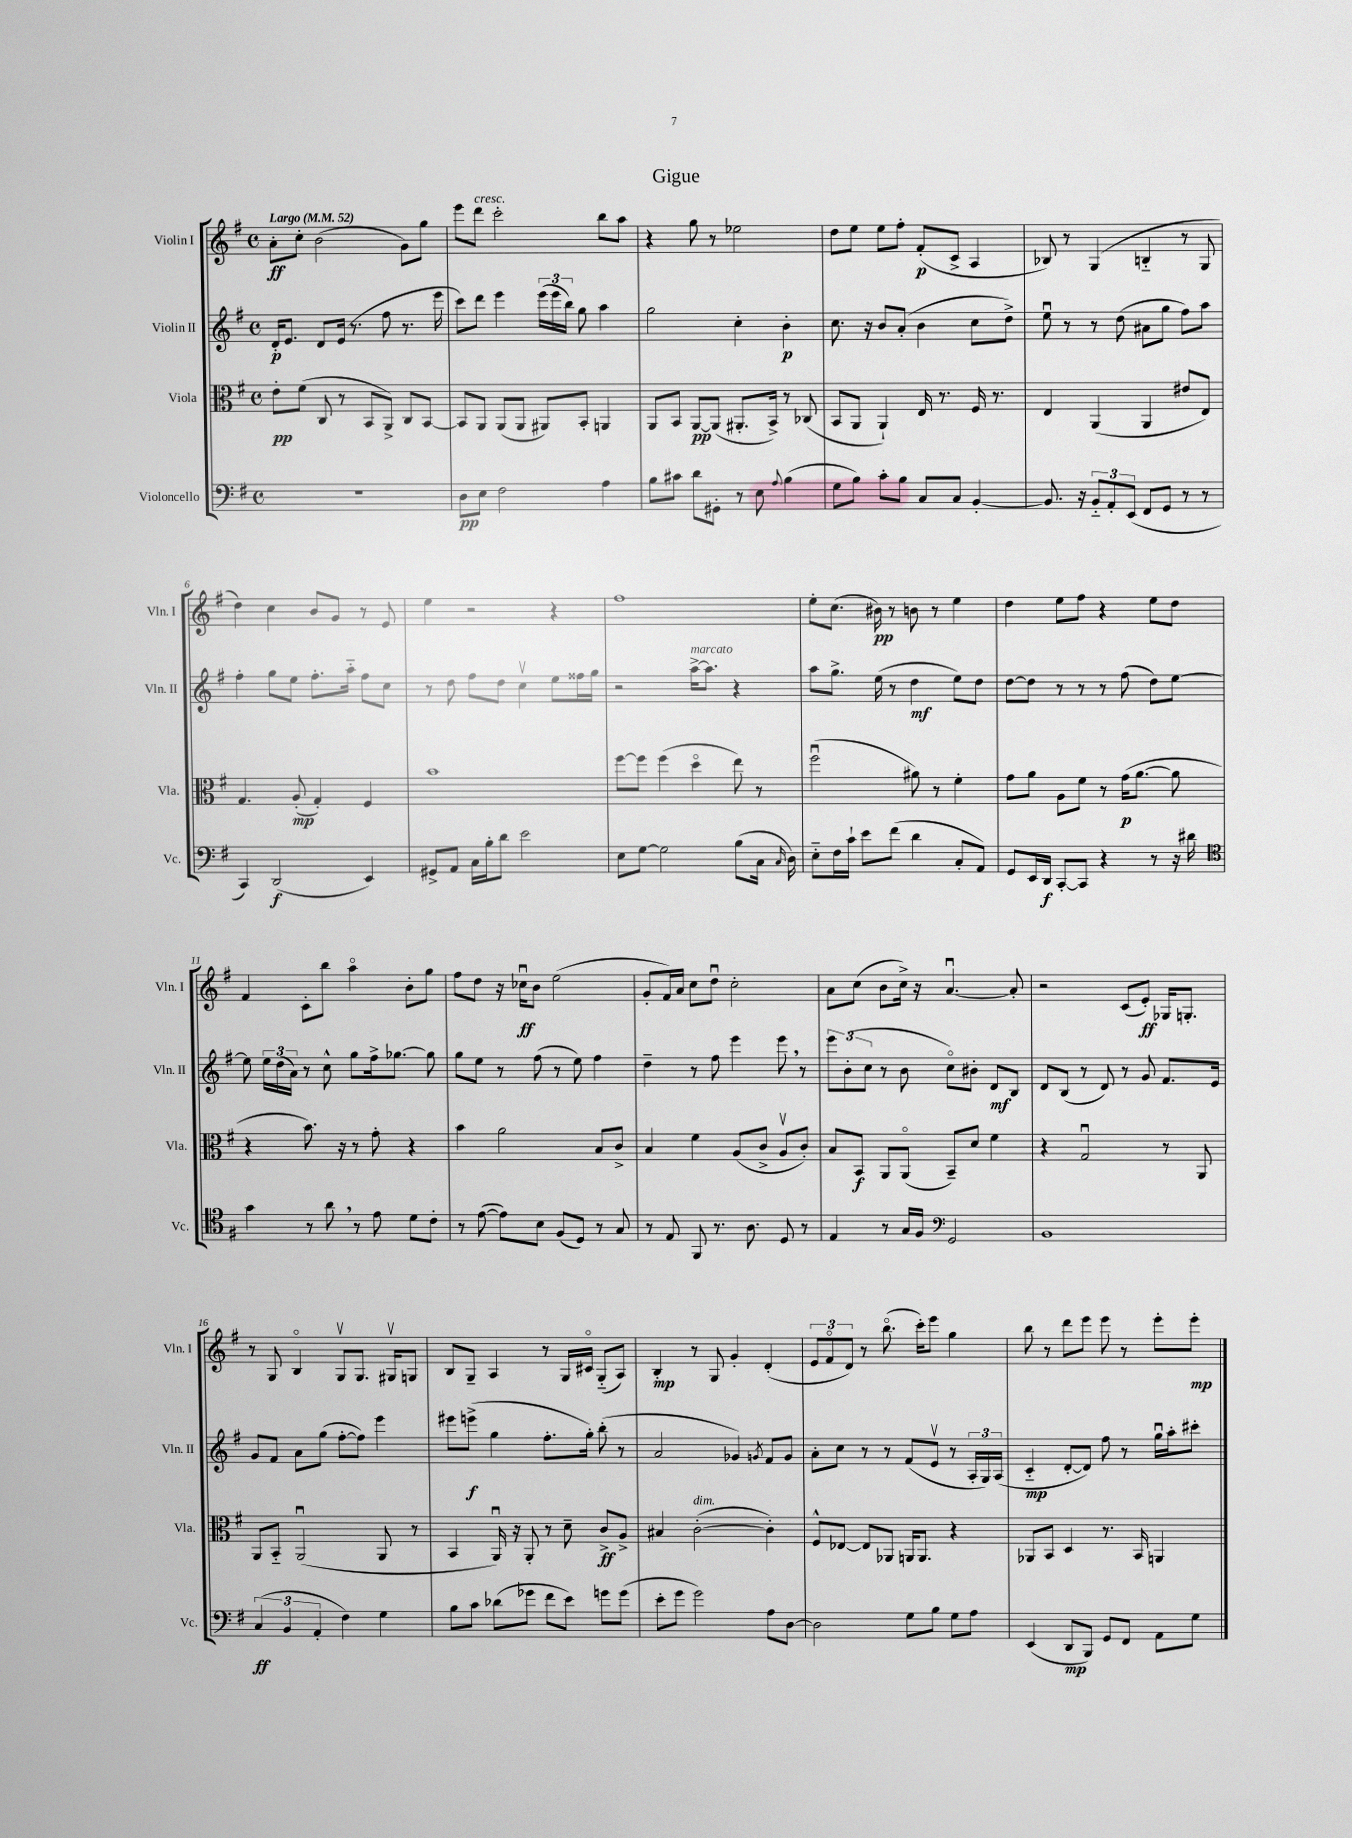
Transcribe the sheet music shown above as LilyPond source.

\header { title = "Gigue" }
<<
\new StaffGroup <<
\new Staff = "s0" \with { instrumentName = "Violin I" shortInstrumentName = "Vln. I" } {
    \clef treble \key g \major \defaultTimeSignature \time 4/4 \tempo "Largo" 4 = 52
    \autoBeamOff a'8[-.\ff c''8]-. b'2( g'8[) g''8] |
    e'''8[ d'''8]^\markup { \italic "cresc." } c'''2-. b''8[ a''8] |
    r4 g''8 r8 ees''2 |
    d''8[ e''8] e''8[ fis''8]-. fis'8[-.\p( c'8]-> a4 |
    bes8) r8 g4( b4-_ r8 g8 |
    d''4) c''4 b'8[ g'8] r8 e'8 |
    e''4 r2 r4 |
    fis''1 |
    e''8[-. c''8.]( bis'16\pp) r8 b'8 r8 e''4 |
    d''4 e''8[ fis''8] r4 e''8[ d''8] |
    fis'4 c'8[-. b''8] a''4\flageolet b'8[-. g''8] |
    fis''8[ d''8] r16 ces''16[\downbow\ff b'8] e''2( |
    g'8[-. fis'16) a'16] c''8[ d''8]\downbow c''2-. |
    a'8[ c''8]( b'8[ c''16]->) r16 a'4.~\downbow a'8-. |
    r2 c'8[( e'8]-.\ff) ges16[ g8.]-. |
    r8 g8 b4\flageolet g8[\upbow g8.] gis16[\upbow g8] |
    b8[ g8]-- a4 r8 g16[ cis'16]\flageolet g8[-_( a8]) |
    b4-.\mp r8 g8 g'4-. d'4-.( |
    \tuplet 3/2 { e'8[ fis'8\flageolet d'8]) } r8 b''8.\flageolet( c'''16[-.) e'''8] g''4 |
    b''8 r8 d'''8[ e'''8] e'''8 r8 e'''8[-. e'''8]-.\mp \bar "|." |
}
\new Staff = "s1" \with { instrumentName = "Violin II" shortInstrumentName = "Vln. II" } {
    \clef treble \key g \major \defaultTimeSignature \time 4/4
    \autoBeamOff d'16[-.\p e'8.] d'8[ e'16]( r8. fis''8 r8. e'''16 |
    c'''8[) d'''8] e'''4 \tuplet 3/2 { e'''16[( e'''16 b''16]) } g''8 a''4 |
    g''2 c''4-. b'4-.\p |
    c''8. r16 b'8[ a'8]-.( b'4 c''8[ d''8]->) |
    e''8\downbow r8 r8 d''8( ais'8[ g''8] fis''8[) a''8] |
    fis''4-. g''8[ e''8] fis''8.[-. a''16]-_ fis''8[ c''8] |
    r8 d''8 fis''8[ d''8] c''4\upbow e''8[ fisis''16 g''16] |
    r2 a''16[~->^\markup { \italic "marcato" } a''8.] r4 |
    a''8[ g''8.]-> e''16( r8 d''4\mf e''8[) d''8] |
    d''8[~ d''8] r8 r8 r8 fis''8( d''8[) e''8]~ |
    e''8 \tuplet 3/2 { e''16[ d''16( a'16]) } r8 c''8-^ g''8[ fis''16-> ges''8.]~ ges''8 |
    g''8[ e''8] r8 fis''8( r8 e''8) fis''4 |
    d''4-- r8 fis''8 e'''4 e'''8 \breathe r8 |
    \tuplet 3/2 { e'''8[ b'8-.( c''8] } r8 b'8 c''8[\flageolet) bis'8]-. d'8[\mf b8] |
    d'8[ b8]( r8 d'8) r8 g'8 fis'8.[ e'16] |
    g'8[ fis'8] a'8[ g''8]( fis''8[~-. fis''8]) e'''4 |
    eis'''8[ e'''8]->\f( g''4 fis''8.[-. g''16]-.) b''8-.( r8 |
    a'2 ges'4) \acciaccatura { g'8 } fis'8[ g'8] |
    a'8[-. c''8] r8 r8 fis'8[( e'8]\upbow r8 \tuplet 3/2 { a16[-. g16) a16]( } |
    c'4-_\mp d'8[~-. d'8]) fis''8 r8 g''16[\downbow a''16-. cis'''8]-. \bar "|." |
}
\new Staff = "s2" \with { instrumentName = "Viola" shortInstrumentName = "Vla." } {
    \clef alto \key g \major \defaultTimeSignature \time 4/4
    \autoBeamOff e'8[-.\pp fis'8]( c8 r8 b,8[ a,8]->) c8[ b,8]~ |
    b,8[ a,8] a,8[( a,8] ais,8[) b,8]-. a,4 |
    a,8[ b,8] a,8[~\pp a,8]( ais,8.[-. b,16]->) r8 ces8( |
    b,8[ a,8] a,4-!) e16 r8. fis16 r8. |
    e4 a,4( a,4 eis'8[ e8]) |
    g4. a8-.\mp( g4-.) fis4 |
    b'1 |
    fis''8[~ fis''8] fis''4( d''4\flageolet e''8) r8 |
    fis''2\downbow( ais'8) r8 fis'4-. |
    g'8[ a'8] a8[ fis'8] r8 g'16[\p( a'8.]~ a'8 |
    r4 b'8.) r16 r8 g'8-. r4 |
    b'4 a'2 b8[ c'8]-> |
    b4 fis'4 a8[( c'8]-> a8[\upbow c'8]-.) |
    b8[ b,8]\f a,8[ a,8]\flageolet( b,8[--) d'8] fis'4 |
    r4 g2\downbow r8 a,8 |
    a,8[ b,8]-_ a,2\downbow( a,8 r8 |
    b,4 a,16\downbow) r16 a,8-. r8 d'8-- c'8[->\ff a8]-> |
    bis4 c'2~-.^\markup { \italic "dim." }( c'4-.) |
    fis8[-^ ees8]~ ees8[ aes,8] a,16[ a,8.] r4 |
    aes,8[ b,8] d4 r8. b,16 a,4 \bar "|." |
}
\new Staff = "s3" \with { instrumentName = "Violoncello" shortInstrumentName = "Vc." } {
    \clef bass \key g \major \defaultTimeSignature \time 4/4
    \autoBeamOff R1 |
    d8[\pp e8] fis2 a4 |
    b8[ cis'8] d'8[ gis,8]-. r8 e8 \appoggiatura { a8 } b4( |
    g8[ b8]) c'8[-. b8] c8[ c8] b,4~-. |
    b,8. r16 \tuplet 3/2 { b,8[-_ a,8-. e,8]( } fis,8[ g,8] r8 r8 |
    c,4) d,2\f( e,4) |
    gis,8[-> a,8] c16[ b16-. d'8] e'2 |
    e8[ g8]~ g2 b8[( c16] \grace { c16 } d16) |
    e8[-_ fis16 c'16]-! e'8[ fis'8]( d'4 c8[-. a,8]) |
    g,8[ e,16 d,16]\f c,8[~-. c,8] r4 r8 r16 dis'16 |
    \clef tenor g'4 r8 a'8 \breathe r8 e'8 d'8[ c'8]-. |
    r8 e'8~( e'8[) b8] fis8[( d8]) r8 g8 |
    r8 e8 fis,8 r8. a8. d8 r8 |
    e4 r8 g16[ fis16] \clef bass g,2 |
    b,1 |
    \tuplet 3/2 { c4\ff( b,4 a,4-. } fis4) g4 |
    b8[ c'8] des'8[( ges'8] fis'8[ e'8]) g'8[ g'8]( |
    e'8[-. g'8] g'2) a8[ d8]~ |
    d2 g8[ b8] g8[ a8] |
    e,4( d,8[\mp b,,8]) g,8[ fis,8] a,8[ g8] \bar "|." |
}
>>
>>
